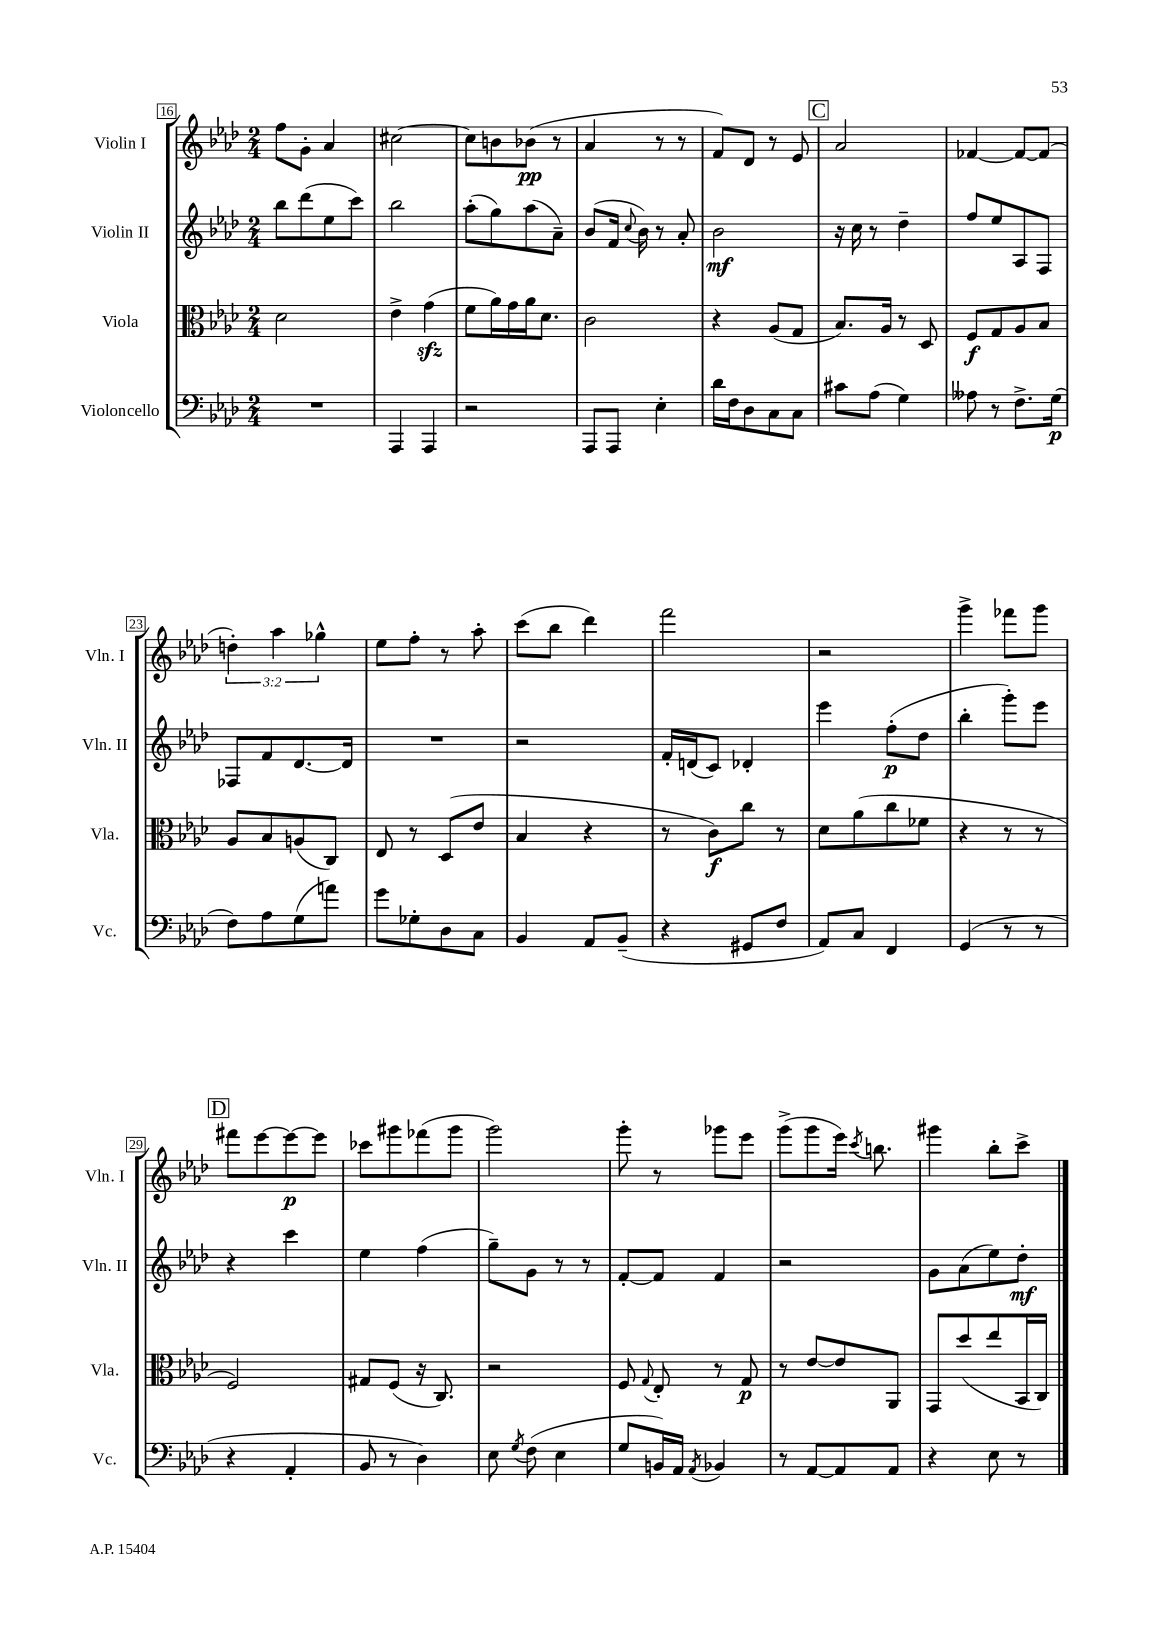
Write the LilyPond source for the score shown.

<<
\new StaffGroup <<
\new Staff = "s0" \with { instrumentName = "Violin I" shortInstrumentName = "Vln. I" } {
    \clef treble \key aes \major \numericTimeSignature \time 2/4 \override Staff.TupletNumber.text = #tuplet-number::calc-fraction-text
    \autoBeamOff f''8[ g'8]-. aes'4 |
    cis''2~ |
    cis''8[ b'8 bes'8]\pp( r8 |
    aes'4 r8 r8 |
    f'8[) des'8] r8 ees'8 |
    \mark \markup { \box "C" } aes'2 |
    fes'4~ fes'8[~ fes'8]( |
    \tuplet 3/2 { d''4-.) aes''4 ges''4-^ } |
    ees''8[ f''8]-. r8 aes''8-. |
    c'''8[( bes''8] des'''4) |
    f'''2 |
    r2 |
    g'''4-> fes'''8[ g'''8] |
    \mark \markup { \box "D" } fis'''8[ ees'''8~ ees'''8~\p ees'''8] |
    ces'''8[ gis'''8 fes'''8( gis'''8] |
    g'''2) |
    g'''8-. r8 ges'''8[ ees'''8] |
    g'''8[->( g'''8 ees'''16]) \acciaccatura { c'''8 } b''8. |
    gis'''4 bes''8[-. c'''8]-> \bar "|." |
}
\new Staff = "s1" \with { instrumentName = "Violin II" shortInstrumentName = "Vln. II" } {
    \clef treble \key aes \major \numericTimeSignature \time 2/4
    \autoBeamOff bes''8[ des'''8( ees''8 c'''8]) |
    bes''2 |
    aes''8[-.( g''8) aes''8( aes'8]--) |
    bes'8[( f'16] \appoggiatura { c''8 } bes'16) r8 aes'8-. |
    bes'2\mf |
    \mark \markup { \box "C" } r16 c''16 r8 des''4-- |
    f''8[ ees''8 aes8 f8] |
    fes8[ f'8 des'8.~ des'16] |
    R2 |
    r2 |
    f'16[-. d'16( c'8]) des'4-. |
    ees'''4 f''8[-.\p( des''8] |
    bes''4-. g'''8[-.) ees'''8] |
    \mark \markup { \box "D" } r4 c'''4 |
    ees''4 f''4( |
    g''8[--) g'8] r8 r8 |
    f'8[~-. f'8] f'4 |
    r2 |
    g'8[ aes'8( ees''8) des''8]-.\mf \bar "|." |
}
\new Staff = "s2" \with { instrumentName = "Viola" shortInstrumentName = "Vla." } {
    \clef alto \key aes \major \numericTimeSignature \time 2/4
    \autoBeamOff des'2 |
    ees'4-> g'4\sfz( |
    f'8[ aes'16) g'16 aes'16 des'8.] |
    c'2 |
    r4 aes8[( g8] |
    \mark \markup { \box "C" } bes8.[) aes16] r8 des8 |
    f8[\f g8 aes8 bes8] |
    aes8[ bes8 a8( c8]) |
    ees8 r8 des8[( ees'8] |
    bes4 r4 |
    r8 c'8[\f) c''8] r8 |
    des'8[ aes'8( c''8 fes'8] |
    r4 r8 r8 |
    \mark \markup { \box "D" } f2) |
    gis8[ f8]( r16 c8.) |
    r2 |
    f8 \appoggiatura { g8 } ees8-. r8 g8\p |
    r8 ees'8[~ ees'8 aes,8] |
    g,8[ des''8( ees''8 bes,16 c16]) \bar "|." |
}
\new Staff = "s3" \with { instrumentName = "Violoncello" shortInstrumentName = "Vc." } {
    \clef bass \key aes \major \numericTimeSignature \time 2/4
    \autoBeamOff R2 |
    aes,,4 aes,,4 |
    r2 |
    aes,,8[ aes,,8] ees4-. |
    des'16[ f16 des8 c8 c8] |
    \mark \markup { \box "C" } cis'8[ aes8]( g4) |
    aeses8 r8 f8.[-> g16]\p( |
    f8[) aes8 g8( a'8]) |
    g'8[ ges8-. des8 c8] |
    bes,4 aes,8[ bes,8]--( |
    r4 gis,8[ f8] |
    aes,8[) c8] f,4 |
    g,4( r8 r8 |
    \mark \markup { \box "D" } r4 aes,4-. |
    bes,8 r8 des4) |
    ees8 \acciaccatura { g8 } f8( ees4 |
    g8[ b,16) aes,16] \acciaccatura { aes,8 } bes,4 |
    r8 aes,8[~ aes,8 aes,8] |
    r4 ees8 r8 \bar "|." |
}
>>
>>
\layout { \context { \Score currentBarNumber = #16 \override BarNumber.stencil = #(make-stencil-boxer 0.1 0.3 ly:text-interface::print) } }
